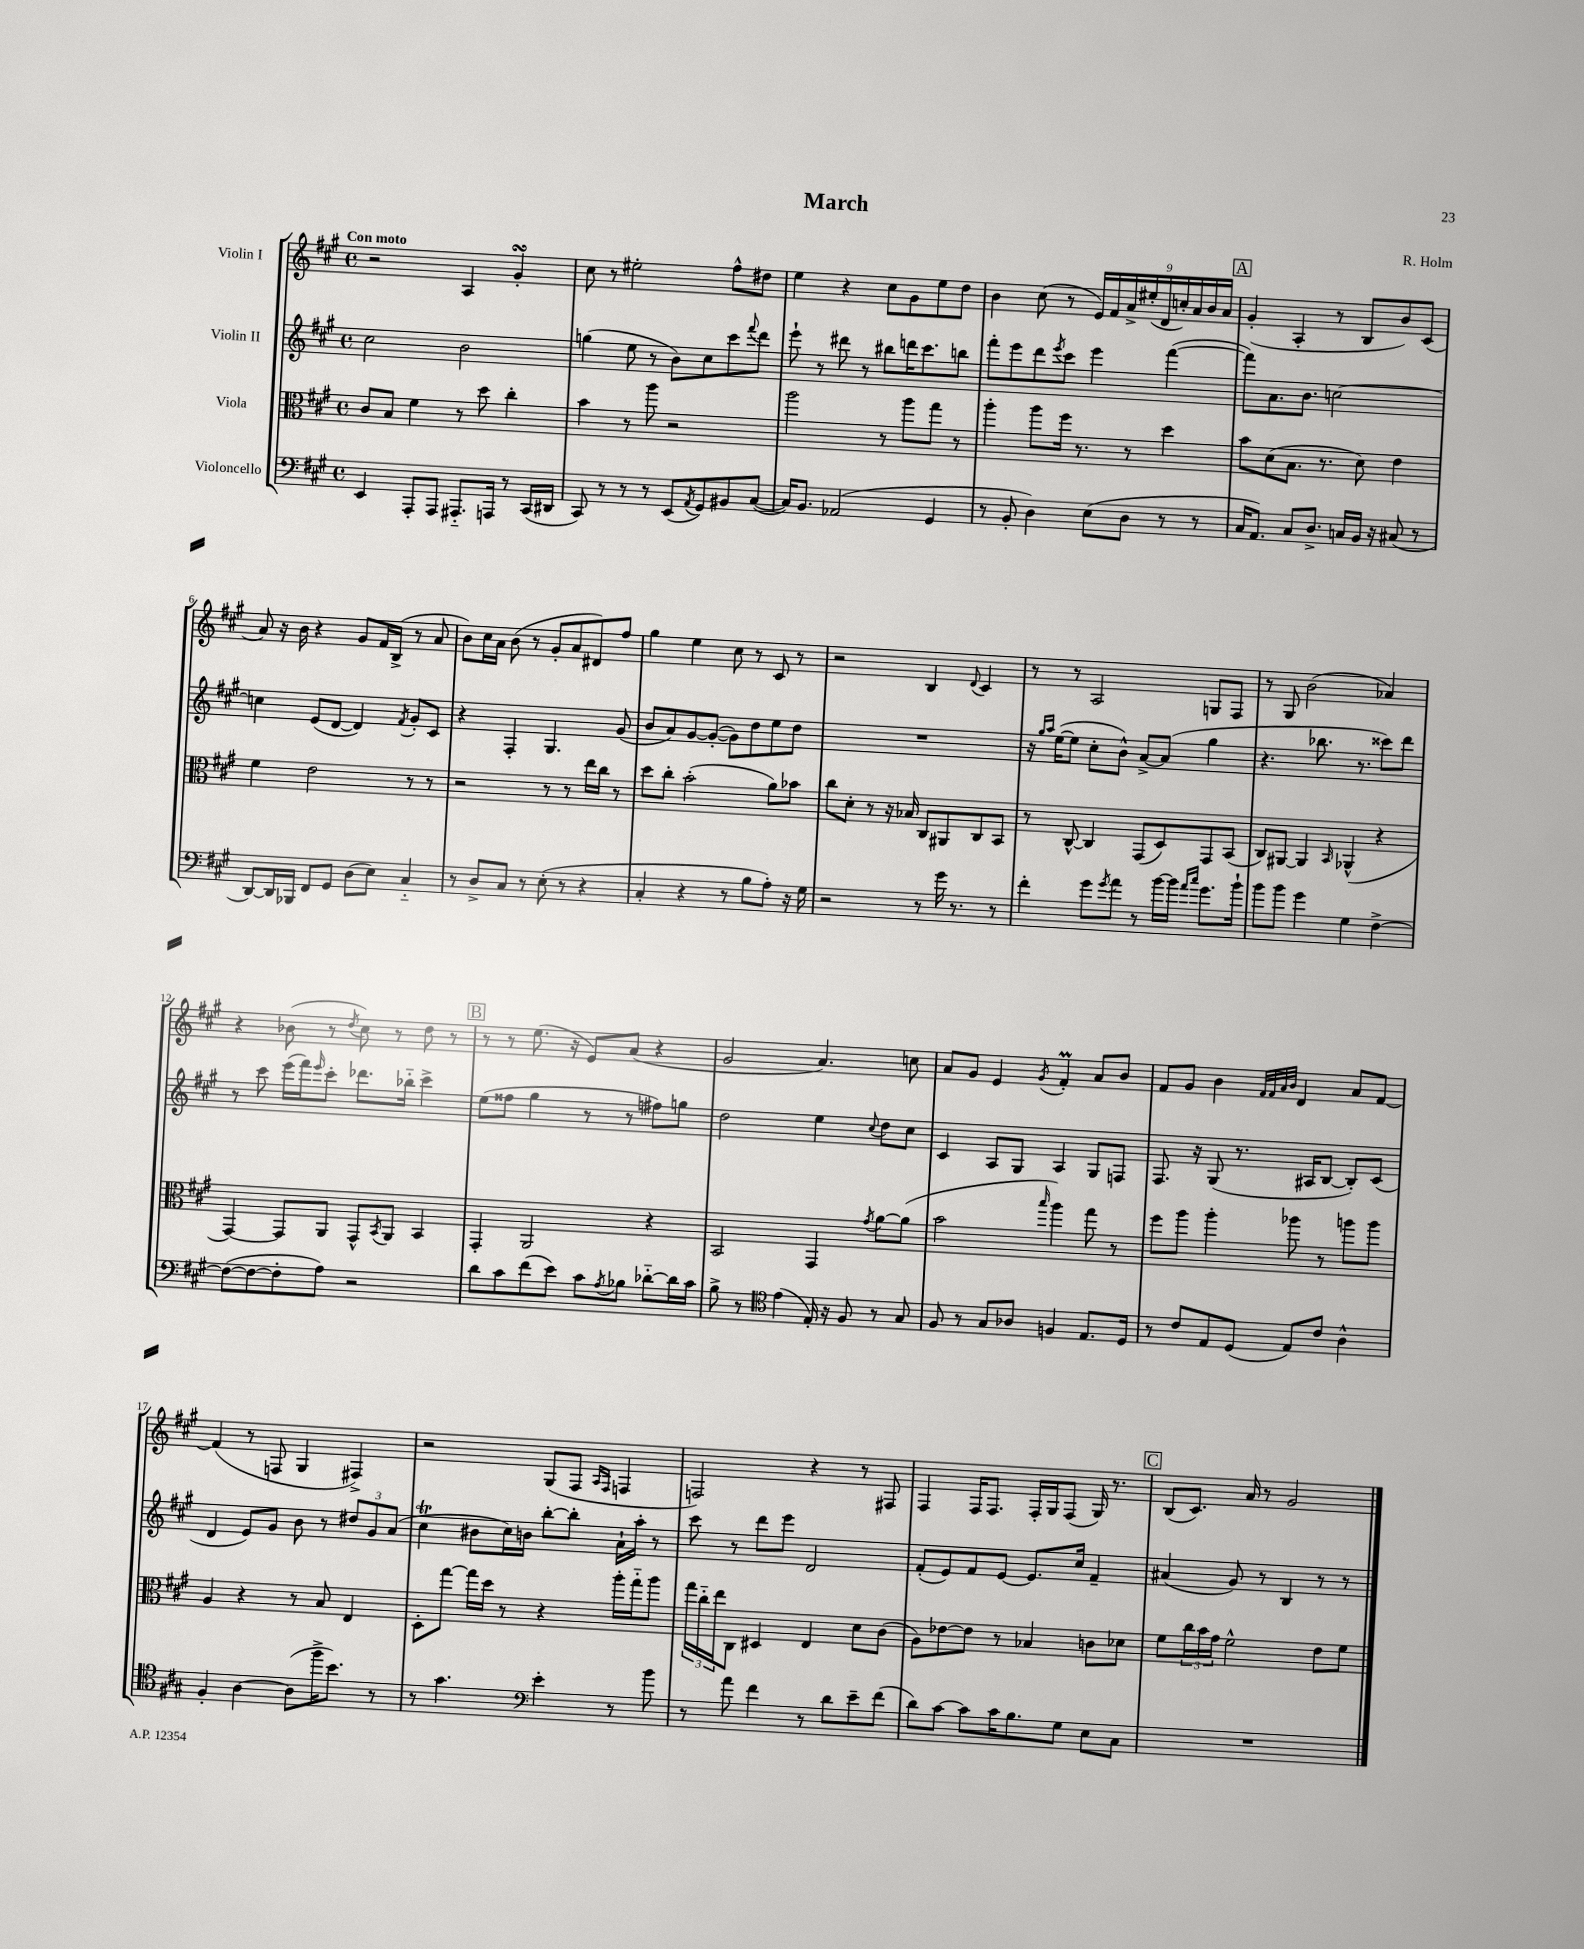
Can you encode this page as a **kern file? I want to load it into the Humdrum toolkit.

**kern	**kern	**kern	**kern
*staff4	*staff3	*staff2	*staff1
*clefF4	*clefC3	*clefG2	*clefG2
*k[f#c#g#]	*k[f#c#g#]	*k[f#c#g#]	*k[f#c#g#]
*M4/4	*M4/4	*M4/4	*M4/4
*met(c)	*met(c)	*met(c)	*met(c)
4EE	8c#	2cc#	2r
.	8B	.	.
8AAA'	4f#	.	.
8AAA	.	.	.
8.AAA#'~	8r	2b	4A
.	8dd	.	.
16AAA	.	.	.
8r	4cc#'	.	4g#'
(16CC#	.	.	.
16DD#	.	.	.
=	=	=	=
8CC#)	4b	(4gg	8cc#
8r	.	.	8r
8r	8r	8ee	2ee#'
8r	8aa	8r	.
(8EE	2r	8b)	.
8qAA	.	.	.
8GG#)	.	8cc#	.
8BB#	.	8ccc#	8ff#^^
.	.	8qqfff#	.
([8C#	.	8ddd	8dd#
=	=	=	=
16C#])	2aa	8eee`	4ee
8.BB	.	.	.
.	.	8r	.
(2AA-	.	8ddd#	4r
.	.	8r	.
.	8r	8bb#	8cc#
.	8aa	16ddd	8g#
.	.	8.ccc#	.
4GG#	8gg#	.	8ee
.	8r	8bb	8dd
=	=	=	=
8r	4aa'	8fff#'	4b
8BB'	.	8eee	.
4D)	8aa	8ddd	(8cc#
.	.	8qeee	.
.	16ff#	8ccc#	8r
.	8.r	.	.
(8E	.	4eee	18e)
.	.	.	18f#
.	.	.	18a^
8D	8r	.	.
.	.	.	(18ee#'
.	.	.	18d
8r	4dd	([4fff#	.
.	.	.	18cc')
.	.	.	18a
8r	.	.	.
.	.	.	18b
.	.	.	18a
=	=	=	=
16C#	8b	8fff#])	(4g#'
8.AA)	.	.	.
.	(8d	8.a	.
8C#	8.B	.	4A'
.	.	8.b	.
8.D^	.	.	.
.	8.r	.	.
.	.	[2cc	8r
16C	.	.	.
16BB	8d)	.	8B
16r	.	.	.
(8C#	4e	.	8b)
8r	.	.	(8c#
=	=	=	=
[8DD)	4f#	4cc]	8a)
16DD]	.	.	16r
16BBB-	.	.	16b
8FF#	2e	(8e	4r
8GG#	.	[8d	.
(8D	.	4d])	8g#
8E)	.	.	16f#
.	.	.	(16B^
.	.	8qf#	.
4C#'~	8r	8g#'	8r
.	8r	8c#	8a
=	=	=	=
8r	2r	4r	8b)
8D^	.	.	16cc#
.	.	.	16a
8C#	.	4F#'	(8b
8r	.	.	8r
(8E'	8r	4.G#	8g#'
8r	8r	.	8a
4r	16ee	.	8d#)
.	16cc#	.	.
.	8r	(8g#	8ff#
=	=	=	=
4C#'	8dd	8b	4gg#
.	8cc#'	8a)	.
4r	(2b'	[8g#	4ee
.	.	(8g#'_	.
8r	.	8g#])	8cc#
8B	.	8dd	8r
8A')	8a)	8ee	8c#
16r	8b-	8dd	8r
16G#	.	.	.
=	=	=	=
2r	8cc#	1r	2r
.	8d'	.	.
.	8r	.	.
.	16r	.	.
.	16B-	.	.
8r	8C#	.	4B
16g#	8AA#	.	.
8.r	.	.	.
.	.	.	8qqd
.	8C#	.	4c#
8r	8BB	.	.
=	=	=	=
4f#'	8r	16r	8r
.	.	16qqgg#	.
.	.	16qqaa	.
.	.	([16ee	.
.	[8C#^^	8ee]	8r
8g#	4C#]	8cc#'	2A
8qg#	.	.	.
8a	.	8b^^)	.
8r	(8GG#	[8a^	.
[16b	8D)	(8a]	.
16b]	.	.	.
16qqa	.	.	.
16qqcc#	.	.	.
8.g#	8GG#	4gg#	8G
.	(8BB	.	8F#
16b`	.	.	.
=	=	=	=
8b	8C#)	4.r	8r
8b	[8AA#	.	8G#
4g#	4AA#]	.	(2b
.	.	8.bb-	.
.	16qqBB	.	.
4G#	(4AA-^^	.	.
.	.	8.r	.
[4F#^	4r	8ccc##)	4a-)
.	.	8ddd	.
=	=	=	=
(8F#_	[4GG#)	8r	4r
8F#_	.	8ccc#	.
8F#']	8GG#]	(16eee	(8b-
.	.	16fff#)	.
.	.	16qqeee	.
8A)	8AA	8ccc#'	8r
.	.	.	8qdd
2r	8GG#^^	8.ddd-	8cc#)
.	8qBB	.	.
.	8AA	.	8r
.	.	16bb-'~	.
.	4BB	4ccc#^	8dd
.	.	.	8r
=	=	=	=
8d	4GG#'	(8ee	8r
8c#	.	8ff##	8r
(8f#	2AA	4gg#	(8.ee
8e)	.	.	.
.	.	.	16r
8c#	.	8r	8e)
8qA	.	.	.
8B-	.	8r	(8a
[8d-'~	4r	8ff#)	4r
16d-]	.	8gg	.
16c#	.	.	.
=	=	=	=
8B^	2BB	2dd	2g#
8r	.	.	.
*clefC4	*	*	*
(4e	.	.	.
16E')	4GG#	4ee	4.a)
16r	.	.	.
8F#	.	.	.
.	8qg#	8qqcc#	.
8r	[8a	8dd	.
8G#	(8a]	8cc#	8cc
=	=	=	=
8F#	2b	4c#	8a
8r	.	.	8g#
8G#	.	8A	4e
8A-	.	8G#	.
.	16qqbb	.	8qg#
4F	4aa)	4A	4f#'
8.E	8gg#	8G#	8a
.	8r	8F	8b
16D	.	.	.
=	=	=	=
8r	8ff#	8.F#	8f#
8c#	8aa	.	8g#
.	.	16r	.
8E	4aa'	(8G#	4b
(8D	.	8.r	.
.	.	.	32qqf#
.	.	.	32qqf#
.	.	.	32qqa
.	.	.	32qqb
8E)	8aa-	.	4d
.	.	16A#	.
8c#	8r	[8B	.
4A^^	8aa	8B'])	8a
.	8aa	(8c#	[8f#
=	=	=	=
4F#'	4A	4d	(4f#]
[4A	4r	8e)	8r
.	.	8g#	8F
(8A]	8r	8b	4G#
16ff#^	8B	8r	.
8.b)	.	.	.
.	4E	12dd#	4F#^)
.	.	12g#	.
8r	.	.	.
.	.	(12a	.
=	=	=	=
8r	8D'	4cc#	2r
4.g#	[8gg#	.	.
.	16gg#]	8b#	.
.	16dd	.	.
.	8r	16cc#)	.
.	.	16b	.
*clefF4	*	*	*
4e'	4r	[8bb'	(8G#
.	.	8bb']	8F#
.	.	.	16qqA
.	.	.	16qqF#
8r	16aa'	16a`	4F
.	16gg#'~	16aa'	.
8b	8aa	8r	.
=	=	=	=
8r	24gg#	8ccc#	2F)
.	24cc#'~	.	.
.	24ee	.	.
8a	8C#	8r	.
4f#	4D#	8ddd	.
.	.	8eee	.
8r	4E	2d	4r
8d	.	.	.
8e~	8d	.	8r
(8f#	(8c#	.	8F#
=	=	=	=
8d)	8A)	(8f#'	4F#
[8c#	[8e-	8e)	.
8c#]	8e-]	8f#	16F#
.	.	.	8.F#
16c#	8r	[8e	.
8.B	.	.	.
.	4B-	8.e]	16F#'
.	.	.	16G#
8G#	.	.	(8F#
.	.	16cc#	.
8E	8c	4f#~	16G#)
.	.	.	8.r
8C#	8d-	.	.
=	=	=	=
1r	8f#	(4a#	(8B
.	24cc#	.	8.c#)
.	24b	.	.
.	24g#	.	.
.	2f#^^	8g#)	.
.	.	.	16a
.	.	8r	8r
.	.	4B	2g#
.	8e	8r	.
.	8f#	8r	.
==	==	==	==
*-	*-	*-	*-
